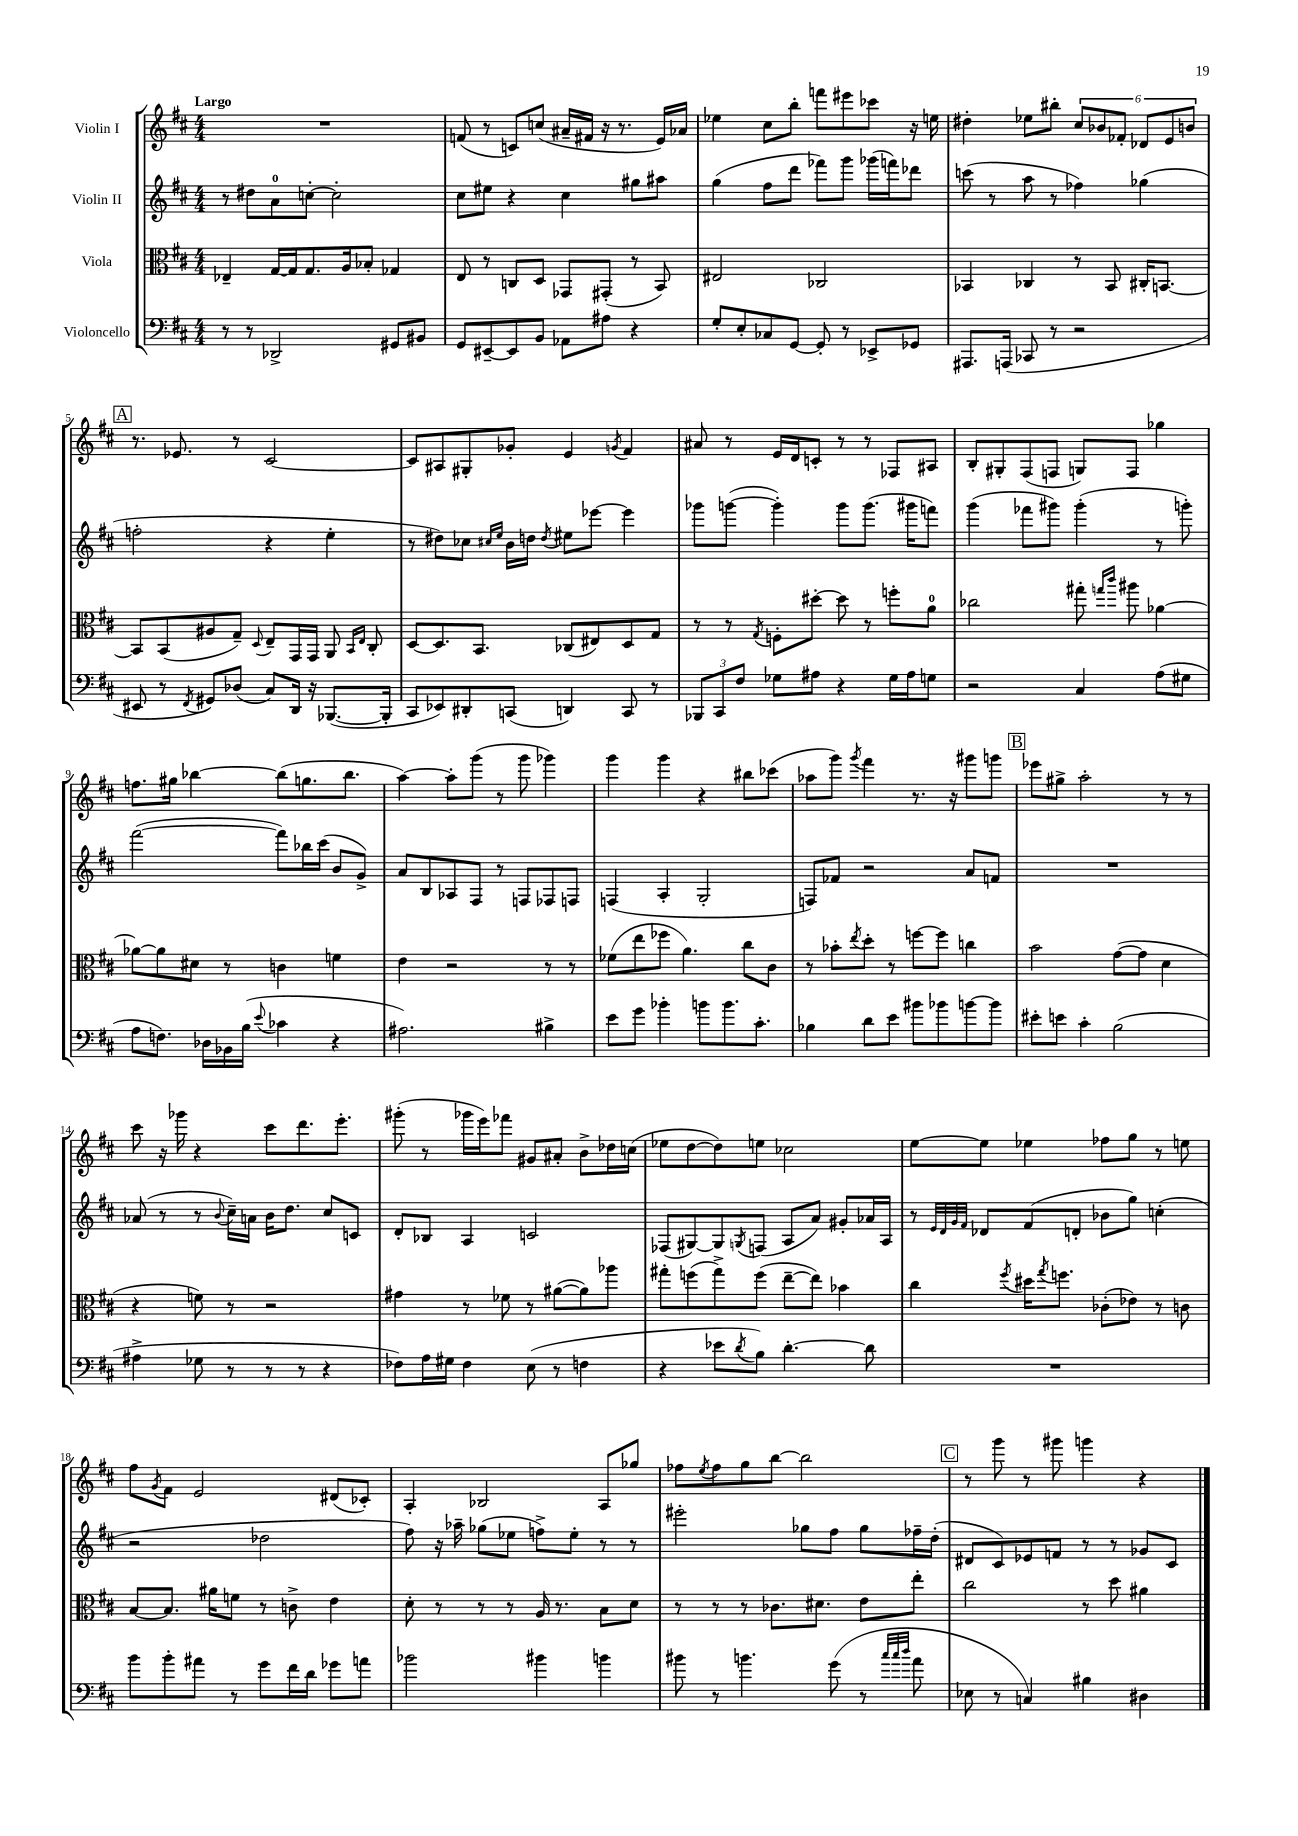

**kern	**kern	**kern	**kern
*staff4	*staff3	*staff2	*staff1
*clefF4	*clefC3	*clefG2	*clefG2
*k[f#c#]	*k[f#c#]	*k[f#c#]	*k[f#c#]
*M4/4	*M4/4	*M4/4	*M4/4
8r	4E-~	8r	1r
8r	.	8dd#	.
2DD-^	[16G	8a	.
.	16G]	.	.
.	8.G	[8cc'	.
.	.	2cc']	.
.	16A	.	.
.	8B-'	.	.
8GG#	4G-	.	.
8BB#	.	.	.
=	=	=	=
8GG	8E	8cc#	(8f
[8EE#~	8r	8ee#	8r
8EE#]	8C	4r	8c)
8BB	8D	.	(8cc
8AA-	8GG-	4cc#	16a#~
.	.	.	16f#
8A#	(8GG#'	.	16r
.	.	.	8.r
4r	8r	8gg#	.
.	8BB)	8aa#	16e)
.	.	.	16a-
=	=	=	=
8G'	2E#	(4gg	4ee-
8E'	.	.	.
8C-	.	8ff#	8cc#
[8GG	.	8ddd	8bb'
8GG']	2C-	8fff-)	8fff
8r	.	8ggg	8eee#
8EE-^	.	(16ggg-	8ccc-
.	.	16fff)	.
8GG-	.	8ddd-	16r
.	.	.	16ee
=	=	=	=
8.AAA#	4BB-	(8ccc	4dd#'
.	.	8r	.
(16AAA	.	.	.
8CC-	4C-	8aa	8ee-
8r	.	8r	8bb#'
2r	8r	4ff-)	12cc#
.	.	.	12b-
.	8BB-	.	.
.	.	.	12f-'
.	16C#'	(4gg-	12d-
.	[8.BB	.	.
.	.	.	12e
.	.	.	12b
=	=	=	=
8EE#	8BB]	2ff'	8.r
8r	(8BB	.	.
.	.	.	8.e-
8qFF#	.	.	.
8GG#)	8A#	.	.
(8D-	8G~)	.	8r
.	8qqD	.	.
8C#)	8E~	4r	[2c#
16DD	16GG	.	.
16r	16GG	.	.
([8.BBB-	8AA	4ee'	.
.	16qqBB	.	.
.	16qqE	.	.
.	8C#'	.	.
16BBB-']	.	.	.
=	=	=	=
8CC#	[8D	8r	8c#]
8EE-)	8.D]	8dd#)	8A#
8DD#'	.	8cc-	8G#'
.	8.BB	.	.
.	.	16qqcc#	.
.	.	16qqee	.
(8CC	.	16b	8g-'
.	.	16dd	.
.	.	8qdd	.
4DD)	(8C-	8ee#	4e
.	8E#)	[8eee-	.
.	.	.	8qg
8CC	8D	4eee-]	4f#
8r	8G	.	.
=	=	=	=
12BBB-	8r	8ggg-	8a#
12CC#	.	.	.
.	8r	([8ggg	8r
12F#	.	.	.
.	8qG	.	.
8G-	8F'	4ggg'])	16e
.	.	.	16d
8A#	[8dd#'	.	8c'
4r	8dd#]	8ggg	8r
.	8r	(8.ggg	8r
16G-	8ff'	.	8F-
16A#	.	16ggg#	.
8G	8a	8fff)	8A#
=	=	=	=
2r	2cc-	(4ggg	8B'
.	.	.	8G#'
.	.	8fff-	(8F#
.	.	8ggg#)	8F
4C#	8gg#'	(4ggg#'	8G)
.	16qqgg	.	.
.	16qqccc#	.	.
.	8aa#	.	8F
(8A	[4a-	8r	4gg-
8G#	.	8ggg')	.
=	=	=	=
8A	8a-_	([2fff#	8.ff
8.F)	8a-]	.	.
.	.	.	16gg#
.	8d#	.	[4bb-
16D-	.	.	.
16BB-	8r	.	.
(16B	.	.	.
8qqe	.	.	.
4c-	4c	8fff#])	(8bb-]
.	.	16bb-	8.gg
.	.	(16ccc#	.
4r	4f	8b	.
.	.	.	8.bb-
.	.	8g^)	.
=	=	=	=
2.A#)	4e	8a	[4aa)
.	.	8B	.
.	2r	8A-	8aa']
.	.	8F#	(8ggg
.	.	8r	8r
.	.	8F	8ggg
4B#^	8r	8F-	4ggg-)
.	8r	8F	.
=	=	=	=
8e	(8f-	(4F	4ggg
8g	8ee	.	.
4b-'	8ff-	4A'	4ggg
.	4.a)	.	.
8b	.	2G'	4r
8.b	.	.	.
.	8cc#	.	8bb#
8.c#'	.	.	.
.	8c#	.	(8ccc-
=	=	=	=
4B-	8r	8F)	8aa-
.	8b-'	8f-	8ggg)
.	8qee	.	8qggg
8d	8dd'	2r	4fff#
8e	8r	.	.
8b#	[8ff	.	8.r
8b-	8ff]	.	.
.	.	.	16r
[8b	4cc	8a	8ggg#
8b]	.	8f	8ggg
=	=	=	=
8e#'	2b	1r	8eee-
8e	.	.	8gg#^
4c#'	.	.	2aa'
(2B	([8g	.	.
.	8g]	.	.
.	4d	.	8r
.	.	.	8r
=	=	=	=
4A#^	4r	(8a-	8ccc#
.	.	8r	16r
.	.	.	16ggg-
8G-	8f)	8r	4r
.	.	8qqb	.
8r	8r	16cc#~)	.
.	.	16a	.
8r	2r	16b	8ccc#
.	.	8.dd	.
8r	.	.	8.ddd
4r	.	8cc#	.
.	.	.	8.eee'
.	.	8c	.
=	=	=	=
8F-)	4g#	8d'	(8ggg#'
16A	.	8B-	8r
16G#	.	.	.
4F-	8r	4A	16ggg-
.	.	.	16eee)
.	8f-	.	8fff-
(8E	8r	2c	8g#
8r	([8a#	.	8a#'
4F	8a#])	.	8b^
.	8aa-	.	16dd-
.	.	.	(16cc
=	=	=	=
4r	8gg#'	(8F-	8ee-
.	(8ff	[8G#)	[8dd
8e-	8gg#^)	8G#]	8dd])
8qd	.	8qG	.
8B)	(8ff	(8F	8ee
[4.d'	[8ee~	8A	2cc-
.	8ee])	8a)	.
.	4b-	8g#'	.
8d]	.	16a-	.
.	.	16A	.
=	=	=	=
1r	4cc#	8r	[8ee
.	.	32qqe	.
.	.	32qqd	.
.	.	32qqg	.
.	.	32qqf#	.
.	.	8d-	8ee]
.	8qff#	.	.
.	16dd#	(8f#	4ee-
.	8qgg	.	.
.	8.ff	.	.
.	.	8d'	.
.	(8c-'	8b-	8ff-
.	8e-)	8gg)	8gg
.	8r	(4cc'	8r
.	8c	.	8ee
=	=	=	=
8b	[8B	2r	8ff#
.	.	.	8qg
8b'	8.B]	.	8f#
8a#	.	.	2e
.	16a#	.	.
8r	8f	.	.
8g	8r	2dd-	.
16f#	8c^	.	.
16d	.	.	.
8g-	4e	.	(8d#
8a	.	.	8c-')
=	=	=	=
2b-	8d'	8ff#)	4A'
.	8r	16r	.
.	.	16aa-~	.
.	8r	(8gg-	2B-
.	8r	8ee-	.
4b#	16A	8ff^)	.
.	8.r	.	.
.	.	8ee-'	.
4b	8B	8r	8A
.	8d	8r	8gg-
=	=	=	=
8b#	8r	2eee#'	8ff-
.	.	.	8qee
8r	8r	.	8ff-
4.b	8r	.	8gg
.	8.c-	.	[8bb
.	.	8gg-	2bb]
.	8.d#	.	.
(8g	.	8ff#	.
8r	8e	8gg-	.
32qqcc#	.	.	.
32qqcc#	.	.	.
32qqdd	.	.	.
8a	8ee'	16ff-~	.
.	.	(16dd'	.
=	=	=	=
8E-	2cc#	8d#	8r
8r	.	8c#)	8ggg
4C)	.	8e-	8r
.	.	8f	8ggg#
4B#	8r	8r	4ggg
.	8dd	8r	.
4D#	4a#	8g-	4r
.	.	8c#	.
==	==	==	==
*-	*-	*-	*-
